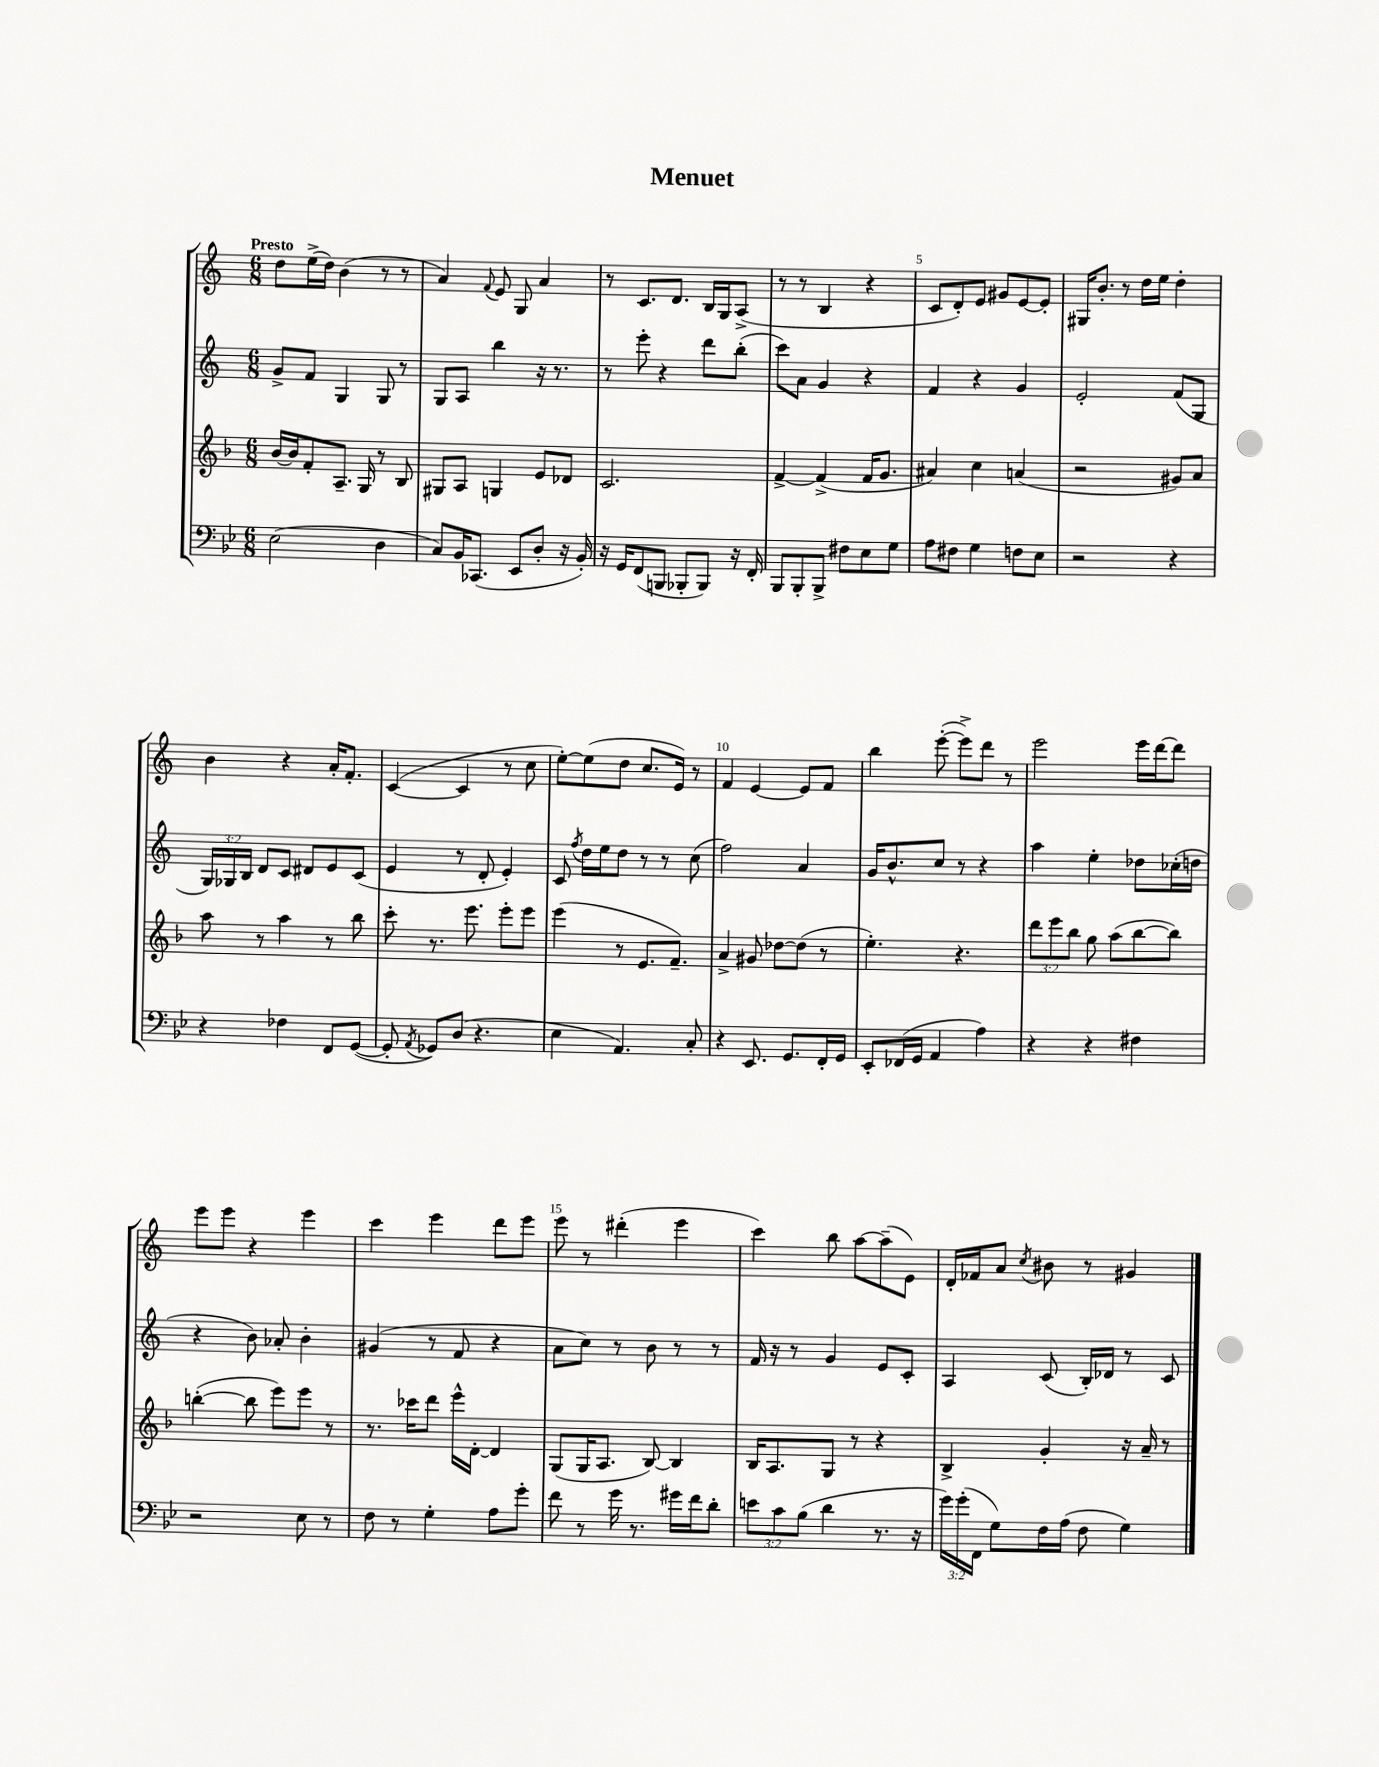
\header { title = "Menuet" }
<<
\new StaffGroup <<
\new Staff = "s0" {
    \clef treble \key c \major \numericTimeSignature \time 6/8 \tempo "Presto"
    \autoBeamOff d''8[ e''16->( d''16]) b'4( r8 r8 |
    a'4) \appoggiatura { f'8 } e'8 g8 a'4 |
    r8 c'8.[ d'8.] b16[ g16 a8]->( |
    r8 r8 b4 r4 |
    c'8[ d'8-.) e'8] gis'8[ e'8~ e'8]-. |
    gis16[ b'8.]-. r8 d''16[ e''16] d''4-. |
    b'4 r4 a'16[-. f'8.]-. |
    c'4~( c'4 r8 c''8 |
    e''8[~-.) e''8( d''8] c''8.[ e'16]) r8 |
    f'4 e'4~ e'8[ f'8] |
    b''4 e'''8~-.( e'''8[->) d'''8] r8 |
    e'''2 e'''16[ d'''16~ d'''8] |
    e'''8[ e'''8] r4 e'''4 |
    c'''4 e'''4 d'''8[ e'''8] |
    e'''8 r8 dis'''4-.( e'''4 |
    c'''4) b''8 a''8[~ a''8--( e'8]) |
    d'16[-. fes'16 a'8] \acciaccatura { c''8 } bis'8 r8 gis'4 \bar "|." |
}
\new Staff = "s1" {
    \clef treble \key c \major \numericTimeSignature \time 6/8 \override Staff.TupletNumber.text = #tuplet-number::calc-fraction-text
    \autoBeamOff g'8[-> f'8] g4 g8 r8 |
    g8[ a8] b''4 r16 r8. |
    r8 e'''8-. r4 d'''8[ b''8]-.( |
    c'''8[) a'8] g'4 r4 |
    f'4 r4 g'4 |
    e'2-. f'8[( g8] |
    \tuplet 3/2 { g16[) ges16 b16] } d'8[ c'8] dis'8[ e'8 c'8]( |
    e'4 r8 d'8-. e'4-.) |
    c'8 \acciaccatura { f''8 } d''16[ e''16 d''8] r8 r8 c''8( |
    f''2) a'4 |
    g'16[ b'8.-^ c''8] r8 r4 |
    a''4 e''4-. des''8[ ces''16-.( d''16] |
    r4 b'8) aes'8-. b'4-. |
    gis'4( r8 f'8 r4 |
    a'8[ c''8]) r8 b'8 r8 r8 |
    f'16 r16 r8 g'4 e'8[ c'8]-. |
    a4 c'8( b16[-.) des'16] r8 c'8 \bar "|." |
}
\new Staff = "s2" {
    \clef treble \key f \major \numericTimeSignature \time 6/8 \override Staff.TupletNumber.text = #tuplet-number::calc-fraction-text
    \autoBeamOff bes'16[~ bes'16 f'8-. a8.]-- g16 r8 bes8 |
    gis8[ a8] g4 e'8[ des'8] |
    c'2. |
    f'4~-> f'4->( f'16[ g'8.] |
    ais'4) c''4 a'4( |
    r2 gis'8[) a'8] |
    a''8 r8 a''4 r8 bes''8 |
    c'''8-. r8. e'''8. e'''8[-. e'''8] |
    e'''4( r8 e'8.[ f'8.]--) |
    a'4-> gis'8 des''8[~ des''8]( r8 |
    e''4.-.) r4. |
    \tuplet 3/2 { d'''8[ e'''8 bes''8] } g''8 a''8[( bes''8~ bes''8]) |
    b''4~-.( b''8 e'''8[) e'''8] r8 |
    r8. ces'''16[ d'''8] e'''16[-^ d'16]~-. d'4 |
    g8[( g16 a8.] bes8~) bes4 |
    bes16[ a8. g8] r8 r4 |
    bes4-> g'4-. r16 a'16-- r8 \bar "|." |
}
\new Staff = "s3" {
    \clef bass \key bes \major \numericTimeSignature \time 6/8 \override Staff.TupletNumber.text = #tuplet-number::calc-fraction-text
    \autoBeamOff ees2( d4 |
    c8[) bes,16 ces,8.]( ees,8[ d8]-. r16 bes,16-.) |
    r16 g,16[ f,8( b,,8] bes,,8[-. bes,,8]) r16 f,16-. |
    bes,,8[ bes,,8-. bes,,8]-> fis8[ ees8 g8] |
    a8[ fis8] g4 f8[ ees8] |
    r2 r4 |
    r4 fes4 f,8[ g,8]~( |
    g,8-. \acciaccatura { a,8 } ges,8[) d8]( r4. |
    ees4 a,4.) c8-. |
    r4 ees,8. g,8.[ f,16-. g,16] |
    ees,8[-. fes,16( g,16] a,4 a4) |
    r4 r4 fis4 |
    r2 ees8 r8 |
    f8 r8 g4-. a8[ g'8]-. |
    f'8 r8 g'16 r8. gis'16[ f'16 d'8]-. |
    \tuplet 3/2 { e'8[ c'8 bes8]( } d'4 r8. r16 |
    \tuplet 3/2 { g'16[) g'16-.( f,16] } g8[) f16 a16]( f8 g4) \bar "|." |
}
>>
>>
\layout { \context { \Score \override BarNumber.break-visibility = ##(#f #t #t) barNumberVisibility = #(every-nth-bar-number-visible 5) } }
